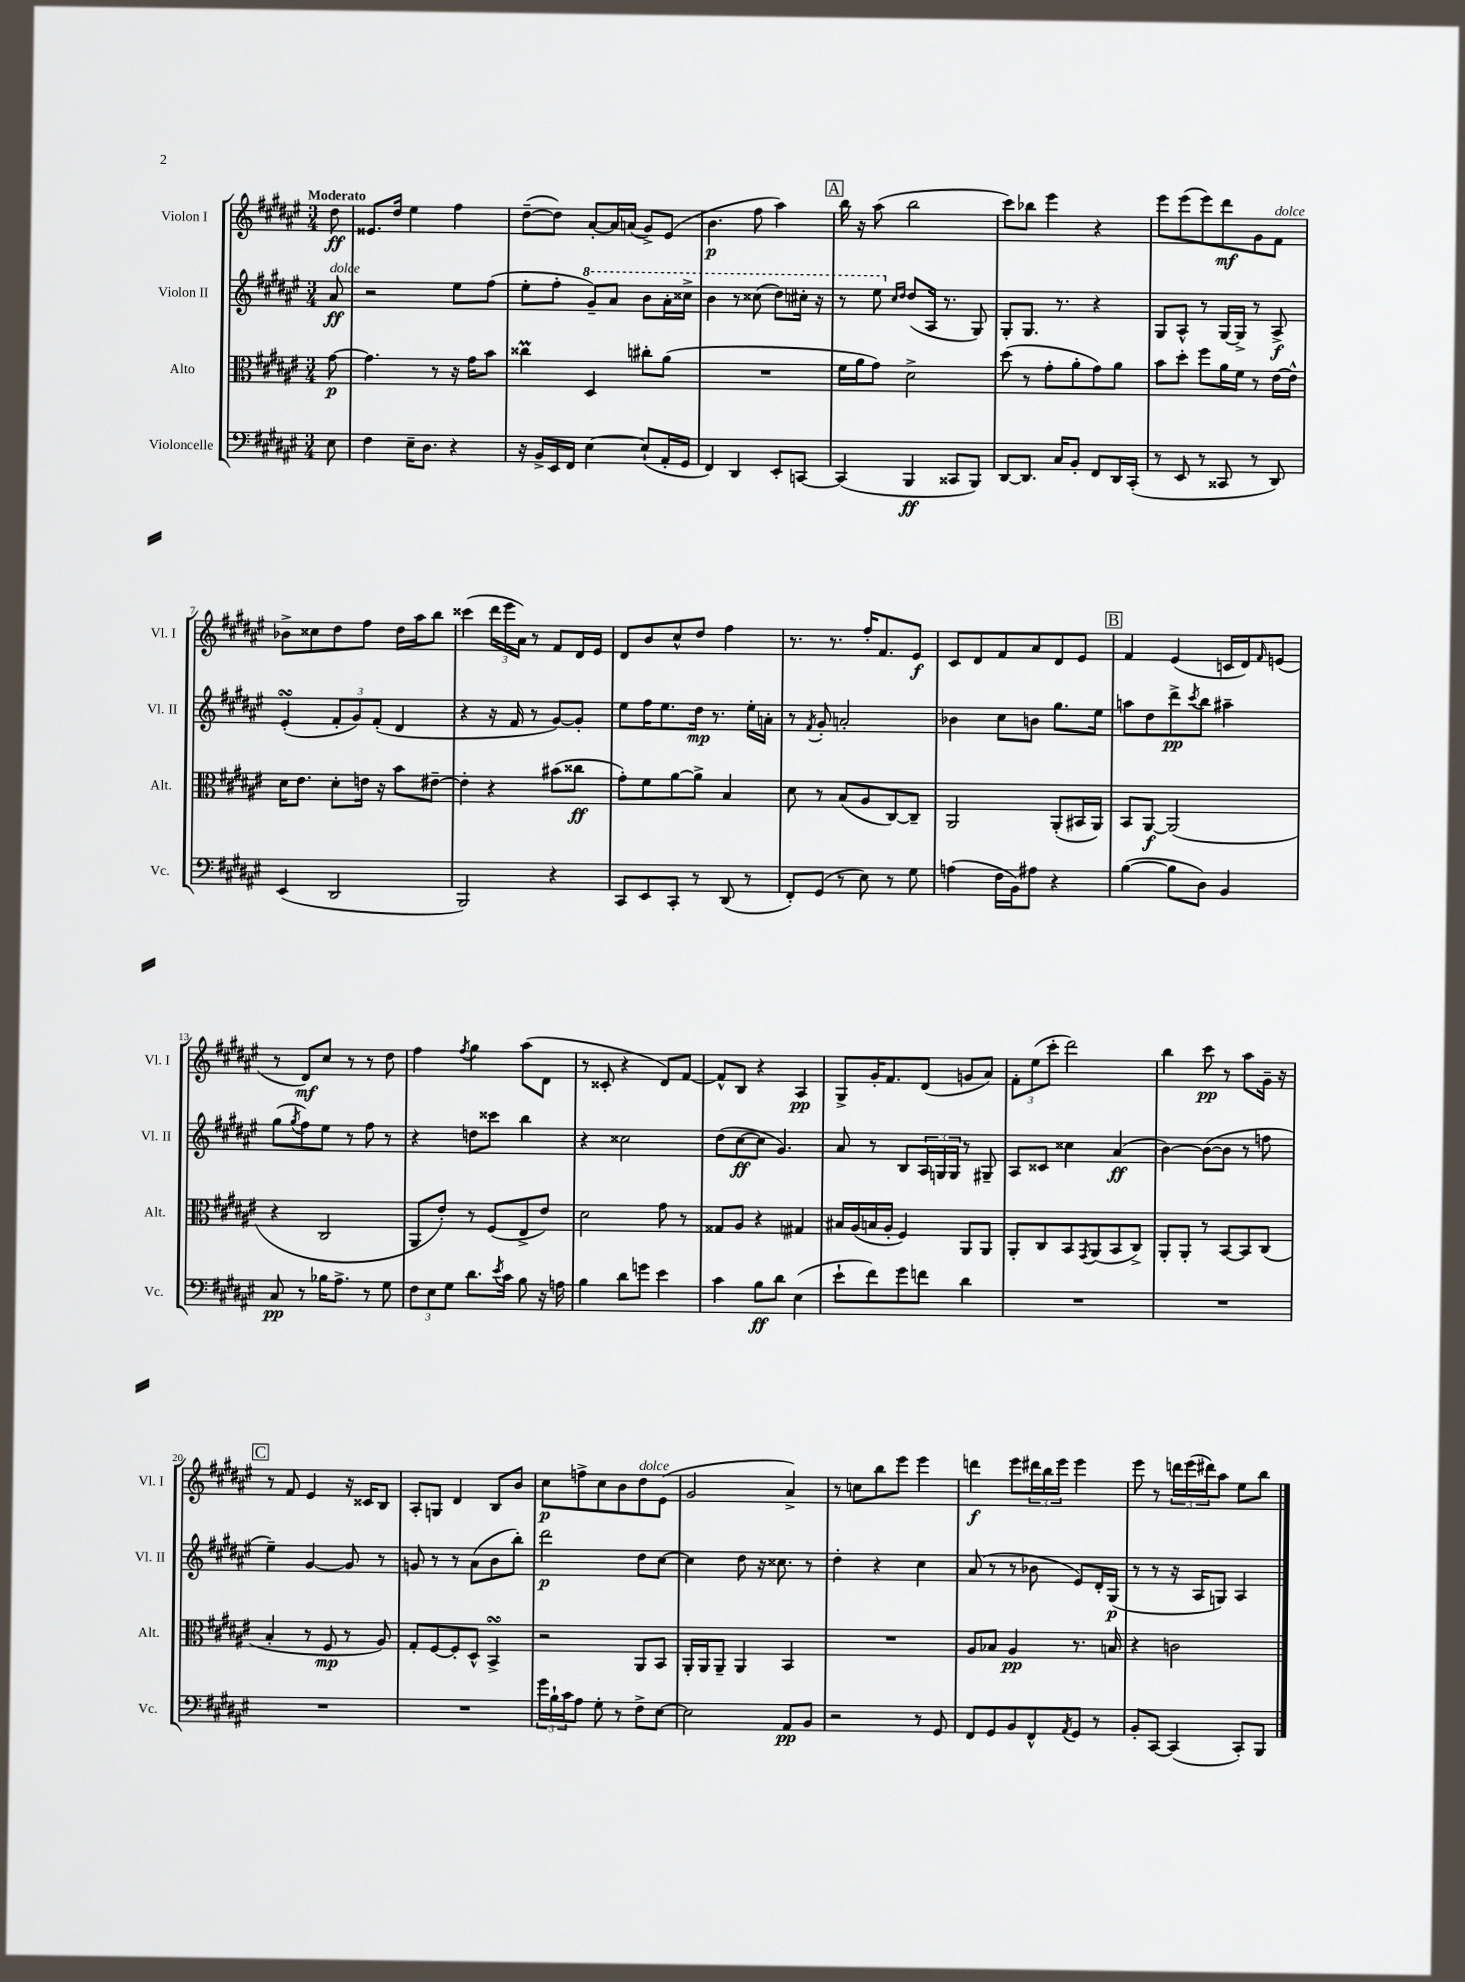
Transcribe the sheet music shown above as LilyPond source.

<<
\new StaffGroup <<
\new Staff = "s0" \with { instrumentName = "Violon I" shortInstrumentName = "Vl. I" } {
    \clef treble \key fis \major \numericTimeSignature \time 3/4 \partial 8 \tempo "Moderato"
    dis''8\ff |
    eisis'8. dis''16 eis''4 fis''4 |
    dis''8~--( dis''8) ais'8~-. ais'16 a'16( gis'8->) eis'8( |
    b'4.\p fis''8 ais''4) |
    \mark \markup { \box "A" } b''16 r16 ais''8( b''2 |
    cis'''8) bes''8 eis'''4 r4 |
    eis'''8 eis'''8( eis'''8) dis'''8\mf gis'8 fis'8^\markup { \italic "dolce" } |
    bes'8-> cisis''8 dis''8 fis''8 dis''16 ais''16 b''8 |
    cisis'''4( \tuplet 3/2 { dis'''16 eis'''16 ais'16) } r8 fis'8 dis'16 eis'16 |
    dis'8 b'8 cis''8-^ dis''8 fis''4 |
    r8. r8. fis''16-. fis'8. eis'8\f |
    cis'8 dis'8 fis'8 ais'8 dis'8 eis'8 |
    \mark \markup { \box "B" } fis'4 eis'4( c'16 dis'16) \grace { fis'16 } e'8( |
    r8 dis'8\mf) cis''8 r8 r8 dis''8 |
    fis''4 \acciaccatura { fis''8 } gis''4 ais''8( dis'8 |
    r8 cisis'8-. r4 dis'8) fis'8~ |
    fis'8-^ b8 r4 ais4\pp |
    gis8-> gis'16-. fis'8. dis'8( g'8 ais'8) |
    \tuplet 3/2 { fis'8-. eis''8( cis'''8-. } dis'''2) |
    b''4 cis'''8\pp r8 ais''8 gis'16-- r16 |
    \mark \markup { \box "C" } r8 fis'8 eis'4 r16 cisis'16 b8 |
    ais8-. g8 dis'4 b8 b'8 |
    cis''8\p f''8-> cis''8 b'8 dis''8^\markup { \italic "dolce" } eis'8( |
    gis'2 ais'4->) |
    r8 c''8 b''8 eis'''8 eis'''4 |
    d'''4\f eis'''8 \tuplet 3/2 { dis'''16 b''16 eis'''16 } eis'''4 |
    eis'''8 r8 \tuplet 3/2 { d'''16 eis'''16( dis'''16) } ais''8 eis''8 b''8 \bar "|." |
}
\new Staff = "s1" \with { instrumentName = "Violon II" shortInstrumentName = "Vl. II" } {
    \clef treble \key fis \major \numericTimeSignature \time 3/4 \partial 8
    ais'8\ff^\markup { \italic "dolce" } |
    r2 eis''8 fis''8( |
    eis''8-. fis''8-. \ottava #1 gis''8--) ais''8 b''8 ais''16-. cisis'''16-> |
    b''4 r8 cisis'''8( dis'''8) cis'''16-. r16 |
    \mark \markup { \box "A" } r8 eis'''8 \ottava #0 \grace { cis''16 dis''16 } dis''8( ais16 r8. gis8) |
    gis8-. gis8. r8. r4 |
    gis8 ais8-^ r8 gis16~ gis16-> r8 ais8->\f |
    eis'4-.\turn( \tuplet 3/2 { fis'8-. gis'8) fis'8-.( } dis'4 |
    r4 r16 fis'16 r8 gis'8~) gis'8-. |
    eis''8 fis''16 eis''8. dis''16\mp r8. eis''16-. a'16-. |
    r8 \acciaccatura { fis'8 } gis'8-. a'2-. |
    bes'4 cis''8 b'8 gis''8. eis''16 |
    \mark \markup { \box "B" } a''8 dis''8 dis'''8->\pp \acciaccatura { cis'''8 } b''8 ais''4-- |
    gis''8( \acciaccatura { gis''8 } fis''8) eis''8 r8 fis''8 r8 |
    r4 d''8 cisis'''8 b''4 |
    r4 cisis''2 |
    dis''8( cis''8~\ff cis''8 gis'4.) |
    ais'8 r8 b8 \tuplet 3/2 { ais16 g16 g16 } r8 gis8-- |
    ais8 cisis'8 cisis''4 ais'4\ff( |
    b'4~) b'8~( b'8 r8 f''8 |
    \mark \markup { \box "C" } eis''4--) gis'4~ gis'8 r8 |
    g'8 r8 r8 ais'8( b'8 b''8-.) |
    dis'''2\p dis''8 cis''8~ |
    cis''4 dis''8 r16 cisis''8. r8 |
    dis''4-. r4 cis''4 |
    ais'8( r8 r8 bes'8 eis'8) dis'16-. gis16\p( |
    r8 r8 r16 ais16 g8) ais4 \bar "|." |
}
\new Staff = "s2" \with { instrumentName = "Alto" shortInstrumentName = "Alt." } {
    \clef alto \key fis \major \numericTimeSignature \time 3/4 \partial 8
    gis'8~\p |
    gis'4. r8 r16 gis'16 b'8 |
    cisis''4\prall dis4 cis''8-. ais'8( |
    R2. |
    \mark \markup { \box "A" } fis'16 ais'16 gis'8) dis'2-> |
    dis''8( r8 gis'8-. ais'8-. gis'8) ais'8 |
    b'8 dis''8-. fis''8 ais'16 fis'16 r8 eis'16~ eis'16-^ |
    dis'16 eis'8. dis'8-. e'16 r16 b'8 eis'8~-- |
    eis'4-. r4 bis'8( cisis''8\ff |
    gis'8-.) fis'8 ais'8~ ais'8-> b4 |
    dis'8 r8 b8( ais8 cis8~) cis8-- |
    ais,2 ais,8-.( bis,16 ais,16) |
    \mark \markup { \box "B" } b,8 ais,8~\f ais,2( |
    r4 cis2 |
    ais,8 eis'8-.) r8 fis8( eis8-> eis'8) |
    dis'2 gis'8 r8 |
    gisis8 ais8 r4 gis4 |
    bis16 ais16( b16 ais16-. fis4) ais,8 ais,8 |
    ais,8-. cis8 b,8 \acciaccatura { gis,8 } ais,8( b,8 cis8->) |
    ais,8-. ais,8-. r8 b,8~ b,8 cis8( |
    \mark \markup { \box "C" } b4-. r8 fis8\mp r8 ais8) |
    gis8-. fis8~ fis8-. dis8-^ b,4->\turn |
    r2 ais,8 b,8 |
    ais,16-. ais,16 ais,8-- ais,4 b,4 |
    R2. |
    ais8 bes8 ais4\pp r8. b16 |
    r4 c'2 \bar "|." |
}
\new Staff = "s3" \with { instrumentName = "Violoncelle" shortInstrumentName = "Vc." } {
    \clef bass \key fis \major \numericTimeSignature \time 3/4 \partial 8
    eis8 |
    fis4 eis16-- dis8. r4 |
    r16 b,16-> eis,16 fis,16 eis4~ eis8-!( ais,16-. gis,16 |
    fis,4) dis,4 eis,8-. c,8~ |
    \mark \markup { \box "A" } c,4( b,,4\ff cisis,8 b,,8) |
    dis,8~ dis,8. cis16 b,8-. fis,8 dis,16 cis,16-.( |
    r8 eis,8 r8 cisis,8 r8 dis,8) |
    eis,4( dis,2 |
    b,,2) r4 |
    cis,8 eis,8 cis,8-. r8 dis,8( r8 |
    fis,8-.) gis,8( r8 eis8) r8 gis8 |
    a4( fis16 b,16) ais8 r4 |
    \mark \markup { \box "B" } b4~( b8 dis8) b,4 |
    cis8\pp r8 bes16 ais8.-> r8 gis8 |
    \tuplet 3/2 { fis8 eis8 gis8 } dis'8. \acciaccatura { eis'8 } cis'16 b8 r16 a16 |
    b4 dis'8 g'8 eis'4 |
    cis'4 b8\ff dis'8 eis4( |
    eis'8-! fis'8) gis'8 f'8 dis'4 |
    R2. |
    R2. |
    \mark \markup { \box "C" } R2. |
    R2. |
    \tuplet 3/2 { gis'16 b16-! cis'16 } ais8 gis8-. r8 fis8-> eis8~ |
    eis2 ais,8\pp b,8 |
    r2 r8 gis,8 |
    fis,8 gis,8 b,8 fis,8-^ \acciaccatura { ais,8 } gis,8 r8 |
    b,8-. cis,8~ cis,4( cis,8-.) b,,8 \bar "|." |
}
>>
>>
